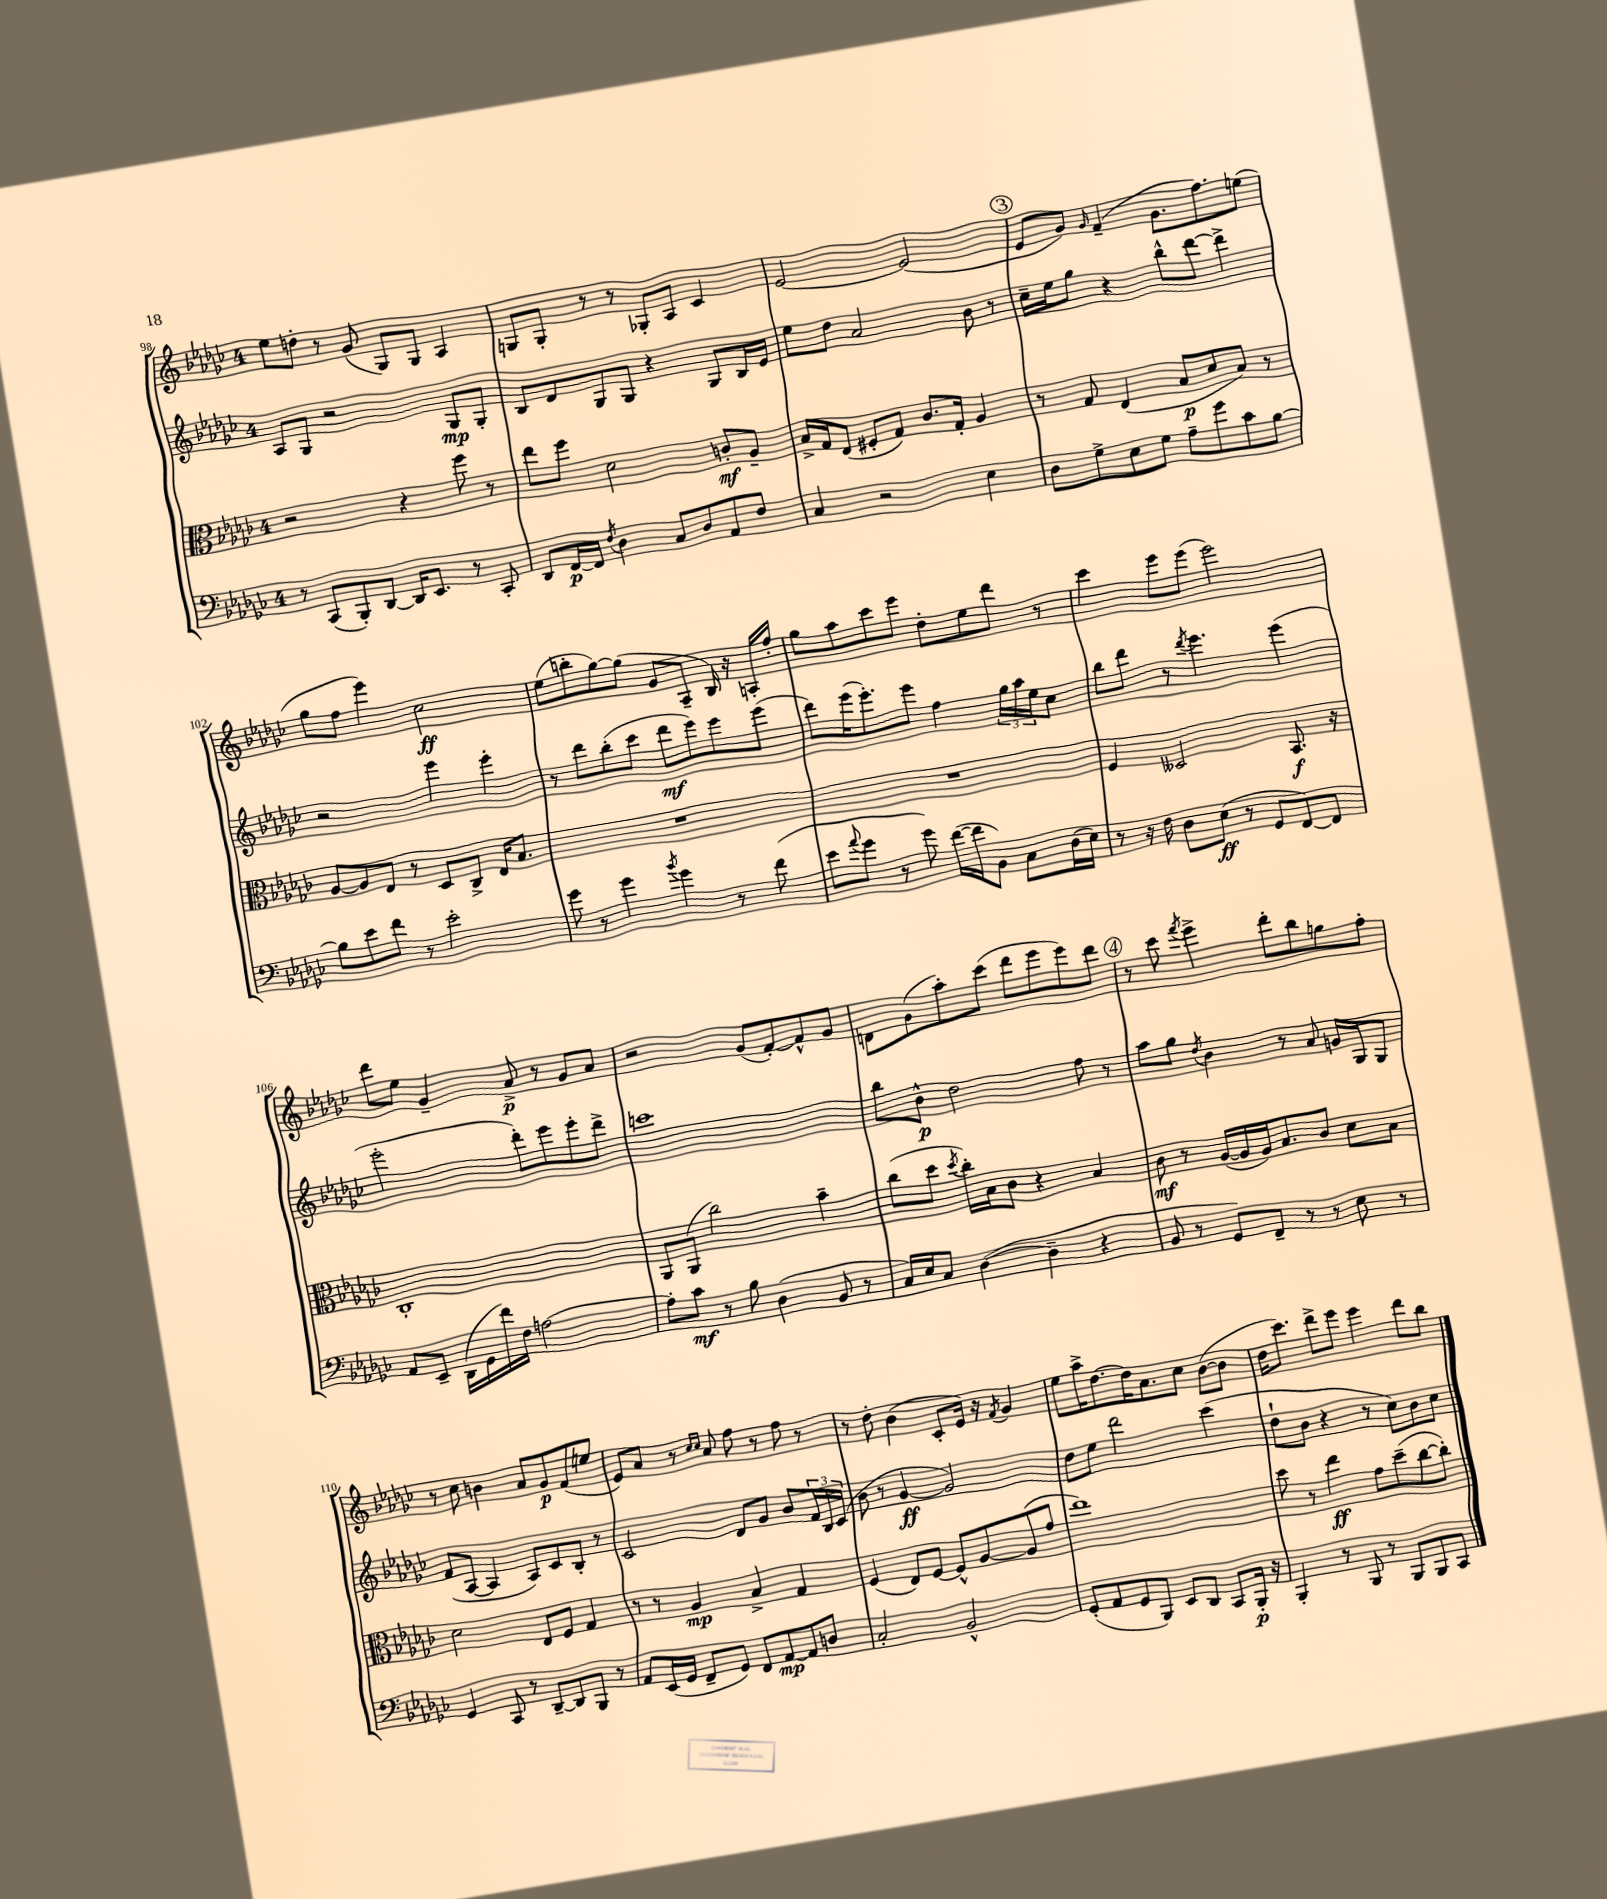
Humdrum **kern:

**kern	**kern	**kern	**kern
*staff4	*staff3	*staff2	*staff1
*clefF4	*clefC3	*clefG2	*clefG2
*k[b-e-a-d-g-c-]	*k[b-e-a-d-g-c-]	*k[b-e-a-d-g-c-]	*k[b-e-a-d-g-c-]
*M4/4	*M4/4	*M4/4	*M4/4
8r	2r	8A-	8ee-
(8CC-	.	8G-	8dd'
8BBB-')	.	2r	8r
[8DD-	.	.	(8g-
16DD-]	4r	.	8G-)
8.EE-	.	.	.
.	.	.	8G-
8r	8ff	8G-	4A-
8CC-'	8r	8G-'	.
=	=	=	=
8DD-	8ee-	8B-	8G
[16FF	8ff	8d-	8G'
16FF]	.	.	.
8qF	.	.	.
4D-	2d-	8G-	8r
.	.	8G-	8r
8C-	.	4r	8G-'
8D-	.	.	8A-
8AA-	8c'	8G-	4c-
8F	8A-~	16B-	.
.	.	16e-	.
=	=	=	=
4C-	16B-^	8ee-	[2e-
.	16G-	.	.
.	(8E-	8dd-	.
2r	8F#'	2a-	.
.	8G-)	.	.
.	8.c-	.	(2e-]
.	16G-'	.	.
4E-	4A-	8b-	.
.	.	8r	.
=	=	=	=
8D-	8r	16cc-~	8e-
.	.	16ee-	.
8G-^	8G-	8gg-	8g-)
.	.	.	16qqg-
8E-	(4E-	4r	(4f~
8G-	.	.	.
8A-~	8B-	8bb-^^	8.g-
8g-	8d-	[8ddd-	.
.	.	.	8.ff)
8c-	8B-)	4ddd-^]	.
[8B-	8r	.	(8ee
=	=	=	=
8B-]	[8A-	2r	8gg-
8e-	8A-]	.	8ff
8f	8E-	.	4eee-)
8r	8r	.	.
2e-'	8D-	4eee-	2cc-
.	8C-^	.	.
.	16E-	4eee-'	.
.	8.B-	.	.
=	=	=	=
8g-	1r	8r	(8ee-
8r	.	8ddd-	8bb'
4g-	.	(8bb-'	[8gg-)
.	.	8ccc-	(8gg-]
8qb-	.	.	.
4g-	.	8ddd-	8g-
.	.	8eee-)	8A-~
8r	.	8eee-	16B-)
.	.	.	16r
(8f	.	(8eee-	16A'
.	.	.	16ff'
=	=	=	=
8e-	1r	8ddd-)	8gg-
8qqa-	.	.	.
8g-	.	(16eee-	8aa-
.	.	8.eee-')	.
8r	.	.	8ccc-
8g-)	.	8eee-	8eee-
([16f	.	4ff	8dd-'
16f]	.	.	.
8BB-)	.	.	8ee-
8C-	.	24gg-	8ddd-
.	.	24aa-	.
.	.	24ee-	.
(16D-	.	8cc-	8r
16E-)	.	.	.
=	=	=	=
8r	4F	8bb-	4ccc-
16r	.	8ddd-	.
16F	.	.	.
8D-	2D--	8r	8eee-
.	.	8qddd-	.
(8E-	.	4.eee-	(8eee-
8r	.	.	2eee-)
8GG-	.	.	.
[8FF)	8.BB-	(4eee-	.
8FF]	.	.	.
.	16r	.	.
=	=	=	=
8AA-	1C-'	2eee-'	8ddd-
8EE-~	.	.	8ee-
(16DD-	.	.	4g-~
16GG-	.	.	.
16f)	.	.	.
16F	.	.	.
[2A	.	8ddd-')	8a-^
.	.	8eee-	8r
.	.	8eee-'	8g-
.	.	8ddd-^	8a-
=	=	=	=
8A']	8AA-	1ccc	2r
8c-	(8AA-	.	.
8r	2cc-)	.	.
8B-	.	.	.
(4D-	.	.	(8g-
.	.	.	[8f')
8BB-	4b-~	.	8f^^]
8r	.	.	8g-
=	=	=	=
16C-)	(8cc-	8bb-	8d
16E-	.	.	.
8C-	8dd-	8b-^^	(8g-
.	8qdd-	.	.
([4D-	16cc-')	2dd-	8aa-')
.	16B-	.	.
.	8c-	.	(8ccc-
4D-~]	4r	.	8ddd-
.	.	.	8eee-
4r	4B-	8ff	8eee-)
.	.	8r	8ddd-
=	=	=	=
8BB-	8c-	8aa-	8r
8r	8r	8gg-	8ccc-
.	.	8qdd-	8qfff
8GG-)	([16A-	4b-	4eee-^
.	16A-]	.	.
8FF~	16A-)	.	.
.	8.B-	.	.
8r	.	8r	8ddd-'
8r	8c-	8a-	8bb-
8E-	8d-	16g	8gg
.	.	16G-	.
8r	8B-	8G-	8ff'
=	=	=	=
4GG-	2d-	(8f	8r
.	.	[8A-	8cc-
8CC-	.	4A-]	4b
8r	.	.	.
[8DD-~	8E-	8A-)	8a-
8DD-]	8F	8c-	8g-
8BBB-	4G-	8B-'	(8f
8r	.	8r	8ee
=	=	=	=
8AA-	8r	2c-	8e-)
(16EE-	8r	.	8a-
16GG-	.	.	.
8FF~	4A-	.	8r
.	.	.	16qqcc-
.	.	.	16qqcc-
8GG-)	.	.	8a-
8FF	4B-^	8d-	8ff
[8AA-	.	8g-	8r
8AA-]	4G-	8b-	8ff
8D	.	24f	8r
.	.	24B-	.
.	.	(24c-	.
=	=	=	=
2C-'	(4F	8b-	8r
.	.	8r	8dd-'
.	8E-)	[4g-	(4b-
.	[8F	.	.
2BB-^^	8F^^]	2g-])	8c-'
.	[8A-	.	16e-)
.	.	.	16r
.	.	.	8qf
.	(8A-]	.	4g-
.	8g-	.	.
=	=	=	=
(8GG-'	1ee-)	8dd-	8ee-
8AA-	.	8ee-	16aa-^
.	.	.	[8.dd-
8GG-	.	2ddd-	.
8BBB-)	.	.	16dd-]
.	.	.	8.a-
8EE-	.	.	.
8DD-	.	.	8cc-
8CC-	.	(4ccc-	([8b-
16BBB-'	.	.	8b-]
16r	.	.	.
=	=	=	=
4BBB-'	8dd-	8dd-`	16dd-
.	.	.	8.ccc-)
.	8r	8b-	.
8r	4ee-	4r	8ddd-^
8BBB-	.	.	8eee-
8r	8g-	8r	4eee-
8BBB-	(8dd-~	8cc-)	.
8BBB-	[8cc-	8b-	8ddd-
8CC-	8cc-'])	8cc-	8bb-
==	==	==	==
*-	*-	*-	*-
